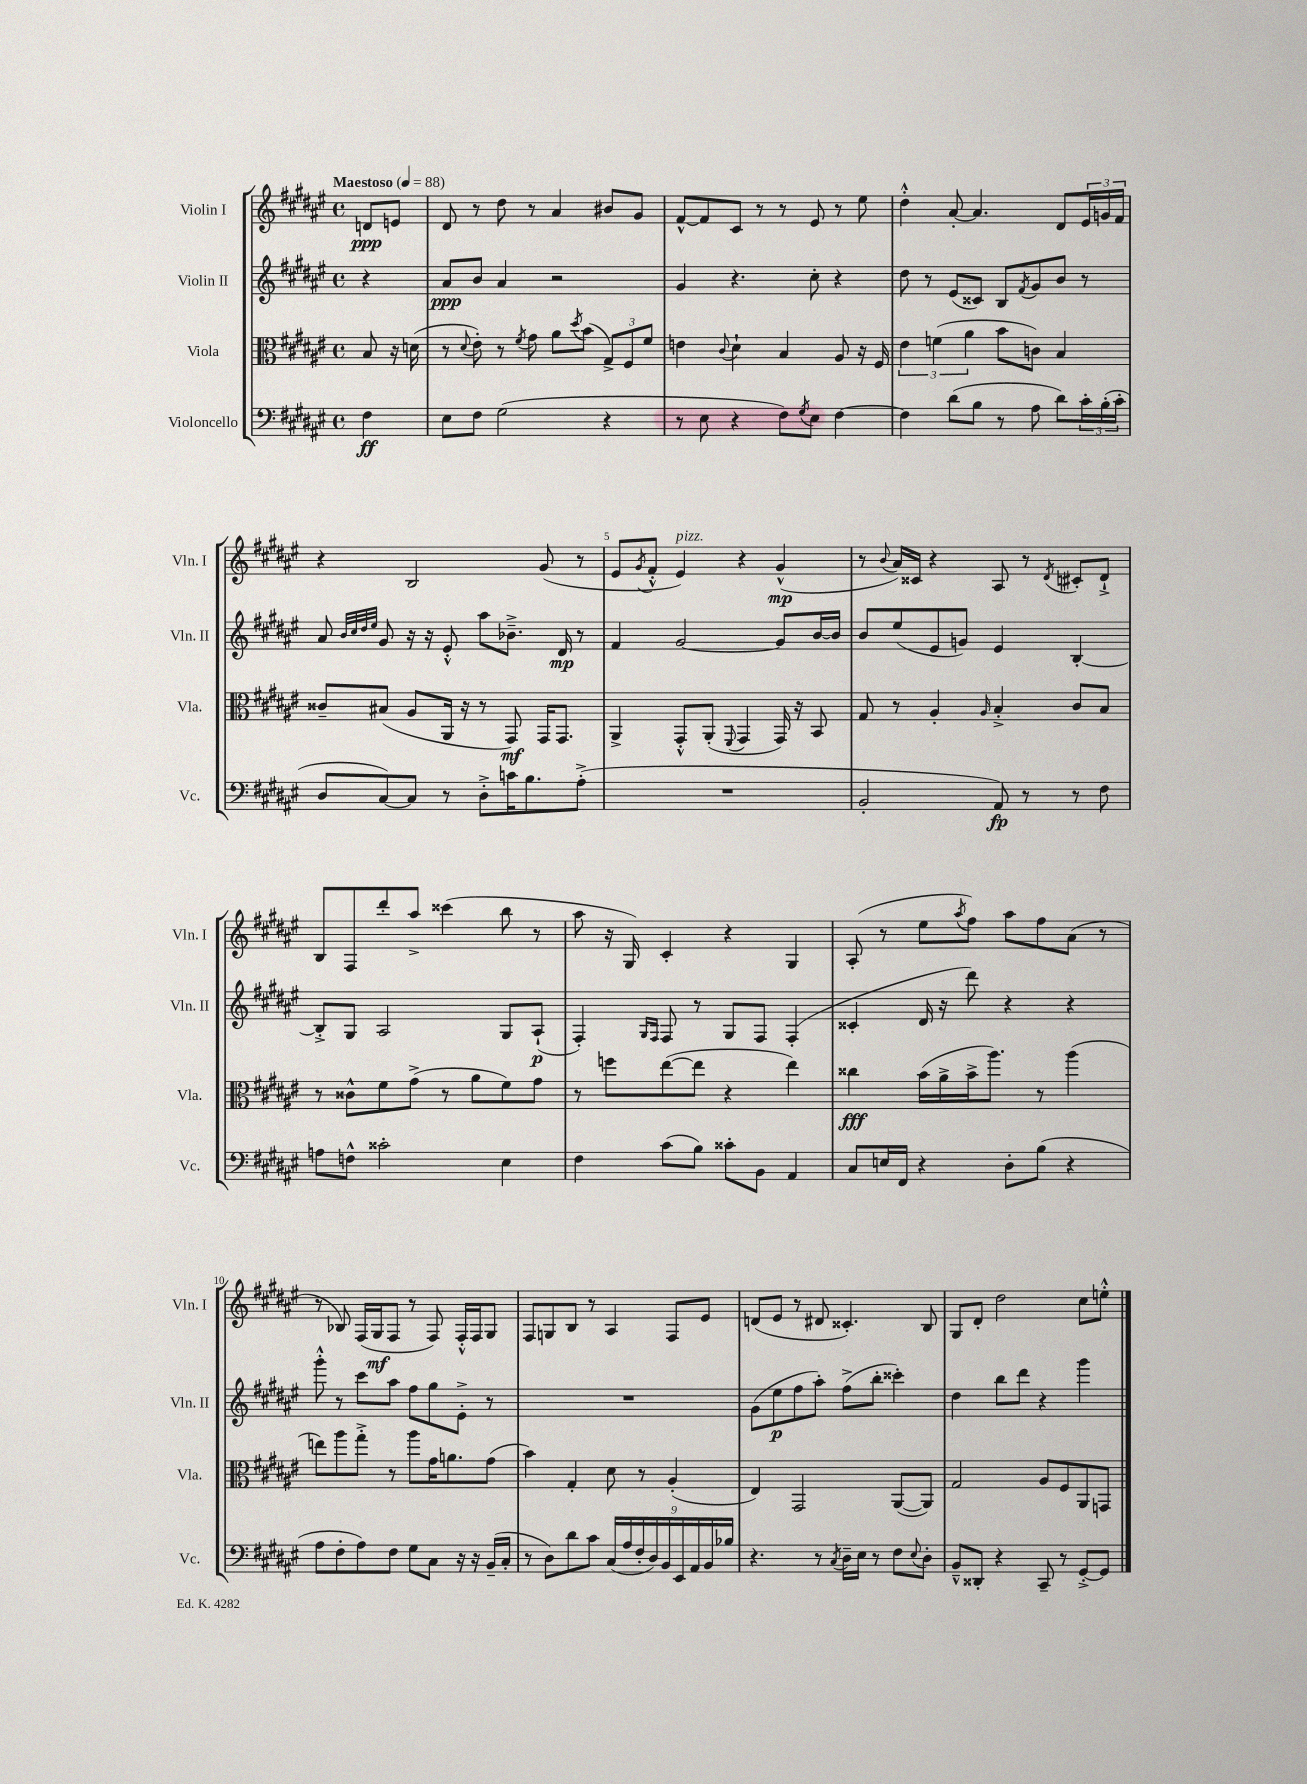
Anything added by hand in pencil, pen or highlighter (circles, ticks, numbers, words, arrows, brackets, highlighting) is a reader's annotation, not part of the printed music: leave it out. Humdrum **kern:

**kern	**kern	**kern	**kern
*staff4	*staff3	*staff2	*staff1
*clefF4	*clefC3	*clefG2	*clefG2
*k[f#c#g#d#a#e#]	*k[f#c#g#d#a#e#]	*k[f#c#g#d#a#e#]	*k[f#c#g#d#a#e#]
*M4/4	*M4/4	*M4/4	*M4/4
*met(c)	*met(c)	*met(c)	*met(c)
*MM88	*MM88	*MM88	*MM88
4F#	8B	4r	8d
.	16r	.	8e
.	(16d	.	.
=	=	=	=
8E#	8r	8a#	8d#
.	8qqd#	.	.
8F#	8e#')	8b	8r
(2G#	8r	4a#	8dd#
.	8qf#	.	.
.	8g#	.	8r
.	8a#	2r	4a#
.	8qdd#	.	.
.	(8b	.	.
4r	12G#^)	.	8b#
.	12F#	.	.
.	.	.	8g#
.	12f#	.	.
=	=	=	=
8r	4e	4g#	[8f#^^
8E#	.	.	8f#]
.	8qqc#	.	.
4r	4d#`	4.r	8c#
.	.	.	8r
8F#)	4B	.	8r
8qG#	.	.	.
8E#	.	8cc#'	8e#
[4F#	8A#	4r	8r
.	16r	.	8ee#
.	16F#	.	.
=	=	=	=
4F#]	6e#	8dd#	4dd#'^^
.	.	8r	.
.	(6f	.	.
(8d#	.	(8e#	[8a#'
.	6a#	.	.
8B	.	8c##)	4.a#]
8r	8b	8B	.
.	.	8qf#	.
8A#	8c)	8g#	.
8d#)	4B	8b	8d#
24c#'	.	8r	24e#
(24B'	.	.	24g
24c#'	.	.	24f#
=	=	=	=
8D#	8c##~	8a#	4r
.	.	32qqb	.
.	.	32qqcc#	.
.	.	32qqdd#	.
.	.	32qqee#	.
[8C#)	(8B#	8g#	.
8C#]	8A#	16r	2B
.	.	16r	.
8r	16AA#	8e#'^^	.
.	16r	.	.
8D#'^	8r	8aa#	.
16c	8GG#)	8.b-~^	.
8.B	.	.	.
.	16GG#	.	(8g#
.	8.GG#	16d#	.
(8A#'^	.	8r	8r
=	=	=	=
1r	4AA#^	4f#	8e#
.	.	.	8qg#
.	.	.	8f#'^^
.	8GG#'^^	[2g#	4e#)
.	(8AA#'	.	.
.	8qqFF#	.	.
.	4GG#	.	4r
.	16GG#)	8g#]	(4g#^^
.	16r	.	.
.	8BB	[16b	.
.	.	16b]	.
=	=	=	=
2BB'	8G#	8b	8r
.	.	.	8qqb
.	8r	(8ee#	16a#)
.	.	.	16c##
.	4A#'	8e#	4r
.	.	8g)	.
.	16qqA#	.	.
8AA#)	4B'^	4e#	8A#
8r	.	.	8r
.	.	.	8qd#
8r	8c#	[4B'	8c#'
8F#	8B	.	8d#`^
=	=	=	=
8A	8r	8B'^]	8B
8F^^	8c##^^	8G#	8F#
2c##'	8f#	2A#	8ddd#'
.	(8g#^	.	8aa#^
.	8r	.	(4ccc##
.	8a#	.	.
4E#	8f#)	8G#	8bb
.	8g#	(8A#`	8r
=	=	=	=
4F#	8r	4F#')	8aa#
.	8ff	.	16r
.	.	.	16G#)
.	.	16qqG#	.
.	.	16qqF#	.
(8c#	([8ee#	8F#	4c#'
8B)	8ee#]	8r	.
8c##'	4r	8G#	4r
8BB	.	8F#	.
4AA#	4ee#)	(4F#'	4G#
=	=	=	=
8C#	4cc##	4c##'	(8A#'
16E	.	.	8r
16FF#	.	.	.
4r	(16b	16d#	8ee#
.	16a#^	16r	.
.	.	.	8qaa#
.	16b^	8ddd#)	8ff#)
.	8.aa#)	.	.
8D#'	.	4r	8aa#
(8B	8r	.	8ff#
4r	(4aa#	4r	(8a#
.	.	.	8r
=	=	=	=
8A#	8ee)	8ggg#'^^	8r
8F#'	8aa#	8r	8B-)
8A#)	8gg#'^	8ccc#	(16F#
.	.	.	16G#
8F#	8r	8aa#	8F#
8G#	8aa#	8ff#	8r
8C#	16g#	8gg#	8F#)
.	8.a	.	.
16r	.	8e#'^	16F#'^^
16r	.	.	16F#
(16BB~	(8g#	8r	8G#
16C#'	.	.	.
=	=	=	=
8r	4b)	1r	8F#
8D#)	.	.	8G
8d#	4G#'	.	8B
8c#	.	.	8r
(18C#	8d#	.	4A#
18A#	.	.	.
18F#'	.	.	.
.	8r	.	.
18D#)	.	.	.
18BB	.	.	.
.	(4A#'	.	8F#
18EE#	.	.	.
18AA#	.	.	.
.	.	.	8e#
18BB	.	.	.
18B-	.	.	.
=	=	=	=
4.r	4E#)	(8g#	(8d
.	.	8ee#	8e#
.	2GG#	8ff#	8r
8r	.	8aa#')	8d#
8qC#	.	.	.
16D#~	.	(8ff#^	4.c##')
16E#	.	.	.
8r	.	8bb'	.
8F#	([8AA#	4ccc##')	.
8qqE#	.	.	.
8D#'	8AA#])	.	8B
=	=	=	=
8BB~^^	2G#	4dd#	8G#
8DD##'	.	.	8d#'
4r	.	8bb	2dd#
.	.	8ddd#	.
8CC#~	8A#	4r	.
8r	8F#	.	.
[8GG#'^	8AA#	4ggg#	8cc#
8GG#]	8GG	.	8ee'^^
==	==	==	==
*-	*-	*-	*-
